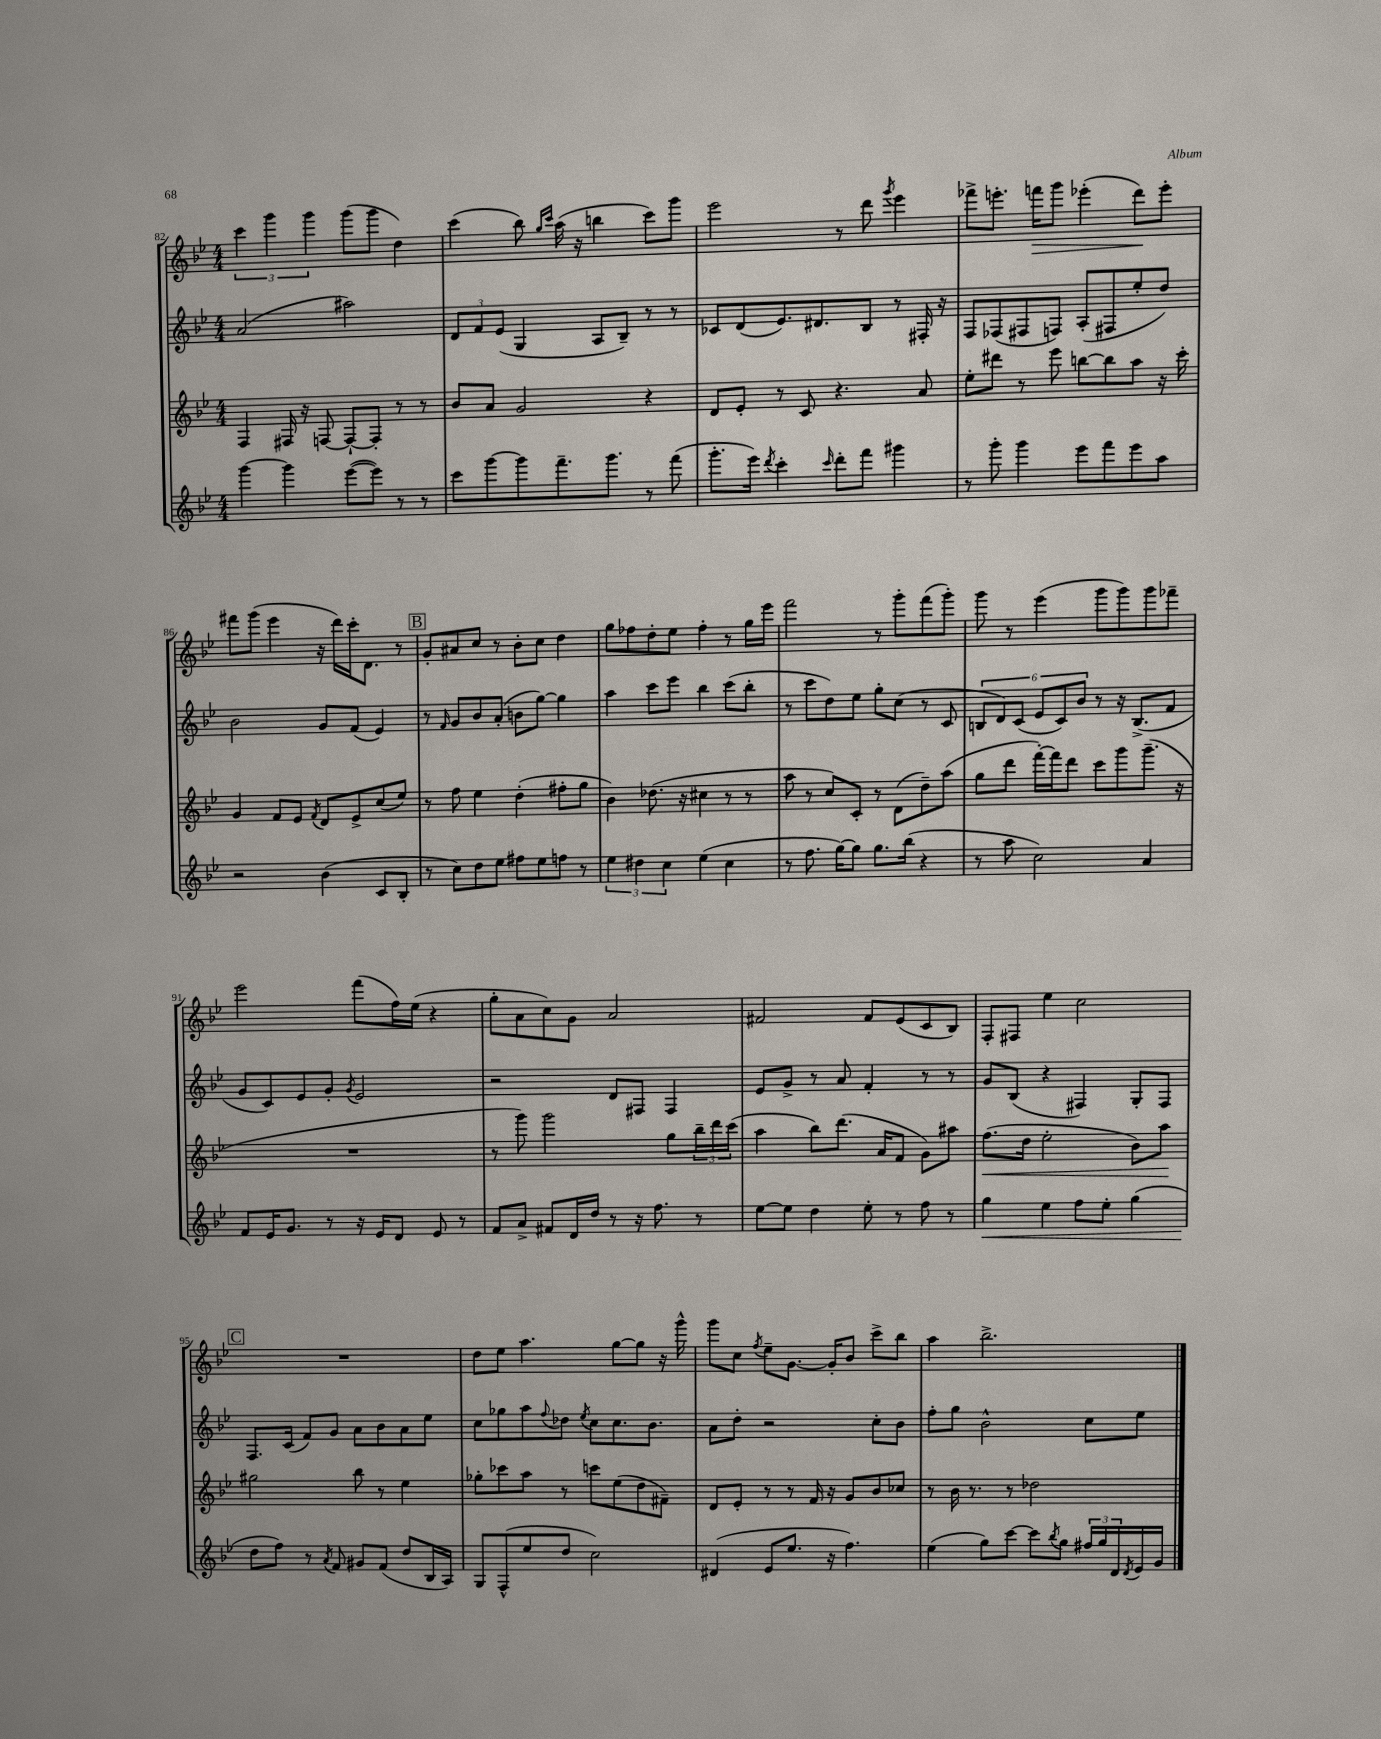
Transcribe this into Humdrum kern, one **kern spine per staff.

**kern	**kern	**kern	**kern
*staff4	*staff3	*staff2	*staff1
*clefG2	*clefG2	*clefG2	*clefG2
*k[b-e-]	*k[b-e-]	*k[b-e-]	*k[b-e-]
*M4/4	*M4/4	*M4/4	*M4/4
[4ggg\	4F/	(2a/	6ccc\
.	.	.	6ggg\
4ggg\]	16F#/	.	.
.	16r	.	.
.	.	.	6ggg\
.	[8F/	.	.
([8eee-\L	8F`/_L	2aa#\)	(8ggg\L
8eee-\]J)	8F'/]J	.	8ggg\J
8r	8r	.	4dd\)
8r	8r	.	.
=	=	=	=
8ccc\L	8b-/L	12d/L	(4ccc\
.	.	12f/	.
[8ggg\	8a/J	.	.
.	.	(12e-/J	.
8ggg\]	2g/	4G/	8bb-\)
.	.	.	16qqgg/LL
.	.	.	16qqccc/JJ
8.fff~\	.	.	(16aa\
.	.	.	16r
.	.	8A/L	4bb\
8.ggg\J	.	.	.
.	.	8B-~/J)	.
8r	4r	8r	8ccc\L)
(8fff\	.	8r	8ggg\J
=	=	=	=
8.ggg'\L	8d/L	8c-/L	2eee-\
.	8e-'/J	(8d/	.
16eee-\Jk)	.	.	.
8qddd/	.	.	.
4ccc'\	8r	8.e-/)	.
.	8c/	.	.
.	.	8.d#/	.
16qqccc/	.	.	.
8ddd'\L	4.r	.	8r
8fff\J	.	8B-/J	8ddd\
.	.	.	8qggg/
4ggg#\	.	8r	4eee-\
.	8a/	16F#'/	.
.	.	16r	.
=	=	=	=
8r	8ee-'\L	8F/L	8fff-^\L
8ggg'\	8ddd#\J	(8F-/	8.eee'\J
4ggg\	8r	8F#/	.
.	.	.	16fff\LK
.	8eee-\	8F/J)	8ggg\J
8eee-\L	[8bb\L	(8A'/L	(4eee-'\
8fff\	8bb\]	8F#/	.
8eee-\	8aa\J	8ee-'/	8ddd\L)
8aa\J	16r	8dd/J)	8eee-'\J
.	16ccc'\	.	.
=	=	=	=
2r	4g/	2b-\	8fff#\L
.	.	.	(8ggg\J
.	8f/L	.	4eee-\
.	8e-/J	.	.
.	8qf/	.	.
(4b-\	8d/L	8g/L	16r
.	.	.	16ddd\LL)
.	8e-^/	(8f/J	16ccc'\J
.	.	.	8.d\J
8c/L	(8cc/	4e-/)	.
8B-'/J	8ee-/J)	.	8r
=	=	=	=
8r	8r	8r	8g'/L
.	.	16qqf/	.
8cc\L)	8ff\	8g/L	8a#/
8dd\	4ee-\	8b-/	8cc/J
8ee-\J	.	(8a'/J	8r
8ff#\L	(4dd'\	8b\L	8b-'\L
8ee-\	.	[8gg\J)	8cc\J
8ff\J	8ff#'\L	4gg\]	4dd\
8r	8gg\J	.	.
=	=	=	=
6ee-\	4b-\)	4aa\	8gg\L
.	.	.	8ff-\
6dd#\	.	.	.
.	(8.dd-\	8ccc\L	8dd'\
6cc\	.	.	.
.	.	8eee-\J	8ee-\J
.	16r	.	.
(4ee-\	4cc#\	4bb-\	4ff-'\
4cc\	8r	(8ccc\L	8r
.	8r	8bb-'\J	16gg\LL
.	.	.	16eee-\JJ
=	=	=	=
8r	8aa\	8r	2fff\
8.ff\	8r	8ccc\L	.
.	8cc/L)	8dd\)	.
[16gg\LK)	.	.	.
8gg\]J	8c'/J	8ee-\J	.
8.gg\L	8r	8gg'\L	8r
.	(8d\L	(8cc\J	8ggg'\L
(16bb-\Jk	.	.	.
4r	8dd~\)	8r	(8fff\
.	(8aa\J	8c/	8ggg'\J)
=	=	=	=
8r	8gg\L	12B/L	8ggg\
.	.	12d/)	.
8aa\	8ddd\J	.	8r
.	.	(12c/J	.
2cc\)	[16fff'\LL)	12e-/L	(4eee-\
.	16fff\]J	.	.
.	.	12c/)	.
.	8ddd\J	.	.
.	.	12b-/J	.
.	8ccc\L	8r	8ggg\L
.	8ggg\	16r	8ggg\)
.	.	(8.B^/L	.
4a/	(8.ggg~\J	.	8ggg\
.	.	8f/J	8fff-~\J
.	16r	.	.
=	=	=	=
8f/L	1r	8g/L	2eee-\
16e-/K	.	8c/)	.
8.g/J	.	.	.
.	.	8e-/	.
8r	.	8g'/J	.
.	.	8qg/	.
16r	.	2e-/	(8fff\L
16e-/LK	.	.	.
8d/J	.	.	16ff\L)
.	.	.	(16ee-\JJ
8e-/	.	.	4r
8r	.	.	.
=	=	=	=
8f/L	8r	2r	8gg'\L
8a^/J	8ggg\)	.	8a\
8f#/L	2ggg\	.	8cc\)
16d/L	.	.	8g\J
16dd/JJ	.	.	.
8r	.	8d/L	2a/
16r	.	8F#/J	.
8.ff\	.	.	.
.	8gg\L	4F#/	.
8r	24bb-~\L	.	.
.	24ddd\	.	.
.	(24ccc\JJ	.	.
=	=	=	=
[8ee-\L	4aa\	8e-/L	2f#/
8ee-\]J	.	8g^/J	.
4dd\	8bb-\L)	8r	.
.	(8.ddd\J	8a/	.
8ee-'\	.	4f'/	8f#/L
.	16a/LK	.	.
8r	8f/J	.	(8e-/
8ff\	8g\L)	8r	8c/
8r	8aa#\J	8r	8B-/J)
=	=	=	=
4gg\	(8.ff\L	8g/L	8F'/L
.	.	(8B-/J	8F#/J
.	16dd\Jk	.	.
4ee-\	2ee-'\	4r	4ee-\
8ff\L	.	4F#/)	2cc\
8ee-'\J	.	.	.
(4gg\	8b-\L)	8G'/L	.
.	8aa\J	8F#/J	.
=	=	=	=
8dd\L	2gg#\	8.F/L	1r
8ff\J)	.	.	.
.	.	(16c/Jk	.
8r	.	8f/L)	.
8qa/	.	.	.
8f/	.	8g/J	.
8g#/L	8bb-\	8a\L	.
(8f/J	8r	8b-\	.
8dd/L	4ee-\	8a\	.
16B-/L	.	8ee-\J	.
16A/JJ)	.	.	.
=	=	=	=
8G/L	8gg-'\L	8cc\L	8dd\L
(8F^^/	8ccc-\	8gg-\	8ee-\J
8ee-/	8aa\J	8aa\	4.aa\
.	.	8qqff/	.
8dd/J	8r	8dd-\J	.
.	.	8qee-/	.
2cc\)	8ccc\L	8cc\L	.
.	(8ee-\	8.cc\	[8gg\L
.	8dd\	.	8gg\]J
.	.	8.b-\J	.
.	8f#~\J)	.	16r
.	.	.	16ggg^^\
=	=	=	=
(4d#/	8d/L	8a\L	8ggg\L
.	8e-'/J	8dd'\J	8cc\J
.	.	.	8qff/
8e-/L	8r	2r	8ee-~\L
8.ee-/J	8r	.	[8.g\J
.	16f/	.	.
16r	16r	.	16g'/]LK
4.ff\)	8g/L	.	8b-/J
.	8b-/	8cc'\L	8ccc^\L
.	8cc-/J	8b-\J	8bb-\J
=	=	=	=
(4ee-\	8r	8ff'\L	4aa\
.	16b-\	8gg\J	.
.	8.r	.	.
8gg\L)	.	2b-^^\	2.bb-^\
[8ccc\J	8r	.	.
8ccc\]L	2dd-\	.	.
8qbb-/	.	.	.
8gg\J	.	.	.
24ff#/LL	.	8cc\L	.
24gg/	.	.	.
24d/	.	.	.
8qd/	.	.	.
16e-/	.	8ee-\J	.
16g/JJ	.	.	.
==	==	==	==
*-	*-	*-	*-
